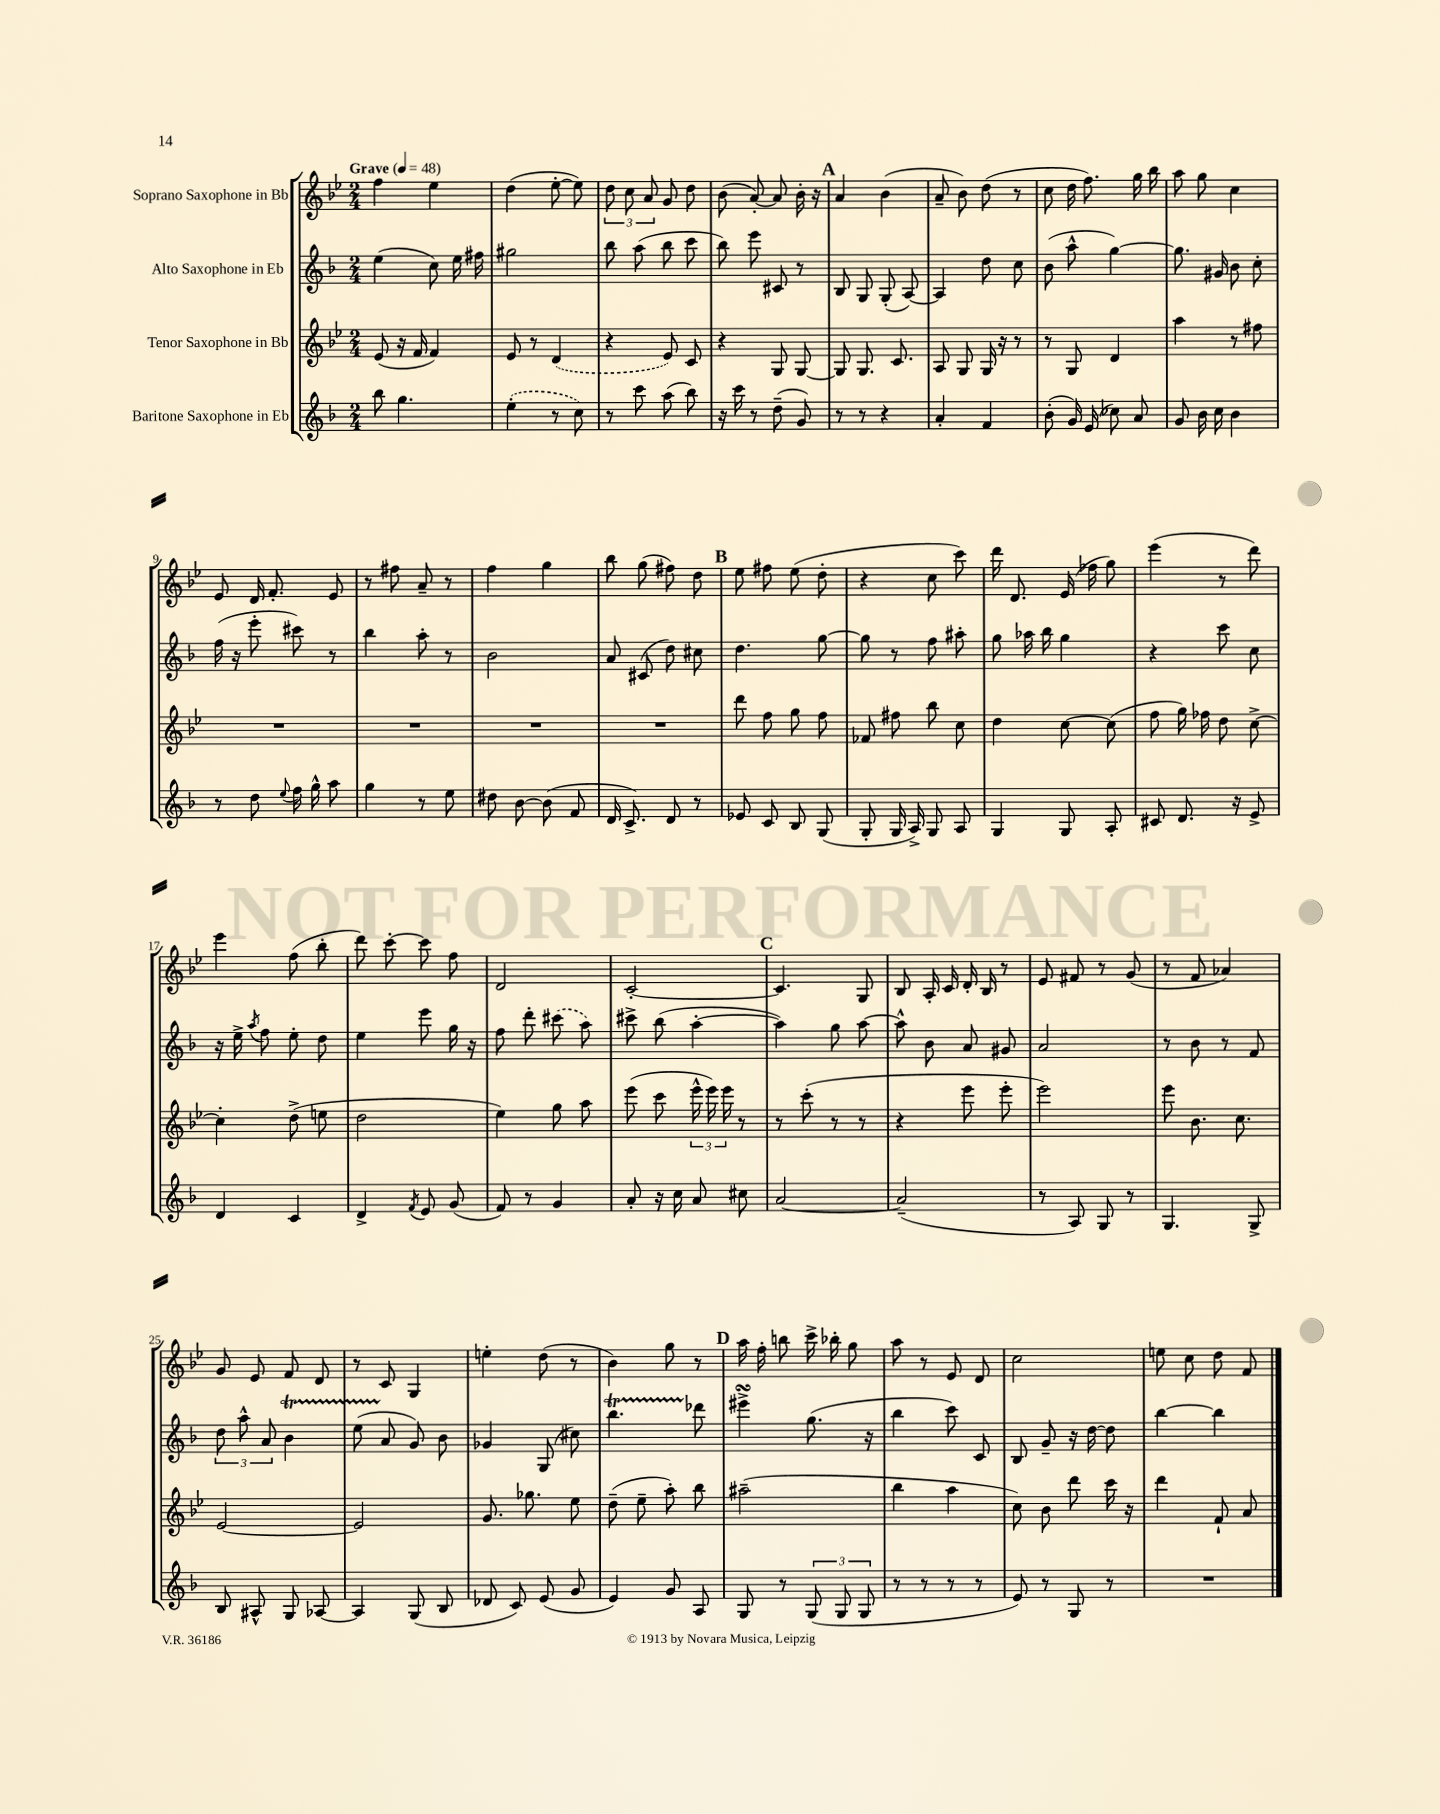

**kern	**kern	**kern	**kern
*staff4	*staff3	*staff2	*staff1
*clefG2	*clefG2	*clefG2	*clefG2
*k[b-]	*k[b-e-]	*k[b-]	*k[b-e-]
*M2/4	*M2/4	*M2/4	*M2/4
*MM48	*MM48	*MM48	*MM48
8bb-\	(8e-/	(4ee\	4ff\
4.gg\	16r	.	.
.	16f/	.	.
.	4f/)	8cc\)	4ee-\
.	.	16ee\	.
.	.	16ff#\	.
=	=	=	=
(4ee'\	8e-/	2gg#\	(4dd\
.	8r	.	.
8r	(4d/	.	[8ee-'\
8cc\)	.	.	8ee-\])
=	=	=	=
8r	4r	8bb-\	12dd\
.	.	.	12cc\
8ccc\	.	(8aa\	.
.	.	.	12a/
(8aa\	8e-/)	8bb-\	8g/
8bb-\)	8c/	8ccc\	8dd\
=	=	=	=
16r	4r	8bb-\)	(8b-\
16ccc\	.	.	.
8r	.	8eee\	[8a'/)
(8dd~\	8G/	8c#/	8a/]
8g/)	[8G/	8r	16b-'\
.	.	.	16r
=	=	=	=
8r	8G/]	8B-/	4a/
8r	8.G/	8G/	.
4r	.	(8G'/	(4b-\
.	8.c/	.	.
.	.	[8A/)	.
=	=	=	=
4a'/	8A/	4A/]	8a~/
.	8G/	.	8b-\)
4f/	16G/	8dd\	(8dd\
.	16r	.	.
.	8r	8cc\	8r
=	=	=	=
(8b-'\	8r	(8b-\	8cc\
16g/)	8G/	8aa^^\	16dd\
(16e/	.	.	8.ff\)
8cc-\)	4d/	[4gg\)	.
8a/	.	.	16gg\
.	.	.	16bb-\
=	=	=	=
8g/	4aa\	8.gg\]	8aa\
16b-\	.	.	8gg\
16cc\	.	16g#/	.
4b-\	8r	8b-\	4cc\
.	8ff#\	8cc'\	.
=	=	=	=
8r	2r	(16ff\	8e-/
.	.	16r	.
8dd\	.	8eee'\	16d/
.	.	.	8.f'/
8qqee/	.	.	.
16ff\	.	8ccc#\)	.
16gg^^\	.	.	.
8aa\	.	8r	8e-/
=	=	=	=
4gg\	2r	4bb-\	8r
.	.	.	8ff#\
8r	.	8aa'\	8a~/
8ee\	.	8r	8r
=	=	=	=
8dd#\	2r	2b-\	4ff\
[8b-\	.	.	.
(8b-\]	.	.	4gg\
8f/	.	.	.
=	=	=	=
16d/	2r	8a/	8bb-\
8.c^/)	.	.	.
.	.	(8c#/	(8gg\
8d/	.	8dd\)	8ff#\)
8r	.	8cc#\	8dd\
=	=	=	=
8e-/	8ddd\	4.dd\	8ee-\
8c/	8ff\	.	8ff#\
8B-/	8gg\	.	(8ee-\
(8G/	8ff\	[8gg\	8dd'\
=	=	=	=
8G'/	8f-/	8gg\]	4r
16G/	8ff#\	8r	.
16A^/)	.	.	.
8G/	8bb-\	8ff\	8cc\
8A/	8cc\	8aa#'\	8ccc\)
=	=	=	=
4G/	4dd\	8gg\	16ddd\
.	.	.	8.d/
.	.	16aa-\	.
.	.	16bb-\	.
8G/	[8cc\	4gg\	(16e-/
.	.	.	16ff-\
8A'/	(8cc\]	.	8gg\)
=	=	=	=
8c#/	8ff\	4r	(4eee-\
8.d/	16gg\)	.	.
.	16ff-\	.	.
.	8dd\	8ccc\	8r
16r	.	.	.
8e^/	[8cc^\	8cc\	8ddd\)
=	=	=	=
4d/	4cc'\]	16r	4eee-\
.	.	16ee^\	.
.	.	8qaa/	.
.	.	8ff\	.
4c/	(8dd^\	8ee'\	(8ff\
.	8ee\	8dd\	8bb-'\
=	=	=	=
4d^/	2dd\	4ee\	8ddd\)
.	.	.	[8ccc'\
8qf/	.	.	.
8e/	.	8eee\	8ccc\]
(8g/	.	16gg\	8ff\
.	.	16r	.
=	=	=	=
8f/)	4ee-\)	8ff\	2d/
8r	.	8ddd'\	.
4g/	8gg\	(8ccc#\	.
.	8aa\	8aa\)	.
=	=	=	=
8a'/	(8eee-\	8ccc#^\	[2c'/
16r	8ccc\	(8bb-\	.
16cc\	.	.	.
8a/	24eee-^^\	[4aa'\	.
.	24eee-\)	.	.
.	24eee-\	.	.
8cc#\	8r	.	.
=	=	=	=
[2a/	8r	4aa\])	4.c/]
.	(8ccc'\	.	.
.	8r	8gg\	.
.	8r	[8aa\	8G/
=	=	=	=
(2a~/]	4r	8aa^^\]	8B-/
.	.	8b-\	16A'/
.	.	.	16c/
.	8eee-\	8a/	16d'/
.	.	.	16B-/
.	8eee-'\	8g#/	8r
=	=	=	=
8r	2eee-\)	2a/	8e-/
8A/)	.	.	8f#/
8G/	.	.	8r
8r	.	.	(8g/
=	=	=	=
4.G/	8eee-\	8r	8r
.	8.b-\	8b-\	8f/
.	.	8r	4a-/)
.	8.cc\	.	.
8G^/	.	8f/	.
=	=	=	=
8B-/	[2e-/	12dd\	8g/
.	.	12aa^^\	.
8A#^^/	.	.	8e-/
.	.	12a/	.
8G/	.	4b-\	8f/
[8A-/	.	.	8d/
=	=	=	=
4A-/]	2e-/]	(8ee\	8r
.	.	8a/	8c/
(8G/	.	8g/)	4G/
8B-/	.	8b-\	.
=	=	=	=
8d-/	8.g/	4g-/	4ee'\
8c/)	.	.	.
.	8.gg-\	.	.
(8e/	.	(8G/	(8dd\
8g/	8ee-\	8cc#\)	8r
=	=	=	=
4e/)	(8dd~\	4.bb-\	4b-\)
.	8ee-~\	.	.
8g/	8aa'\)	.	8gg\
8A/	8bb-\	8ddd-\	8r
=	=	=	=
8G/	(2aa#~\	4eee#^\	16aa\
.	.	.	16ff'\
8r	.	.	8bb\
(12G/	.	(8.gg\	16ccc^\
.	.	.	16bb-'\
12G/	.	.	.
.	.	.	8gg\
12G/	.	.	.
.	.	16r	.
=	=	=	=
8r	4bb-\	4bb-\	8aa\
8r	.	.	8r
8r	4aa\	8ccc\)	8e-/
8r	.	8c/	8d/
=	=	=	=
8e/)	8cc\)	8B-/	2cc\
8r	8b-\	8g~/	.
8G/	8ddd\	16r	.
.	.	[16dd\	.
8r	16ccc\	8dd\]	.
.	16r	.	.
=	=	=	=
2r	4ddd\	[4bb-\	8ee\
.	.	.	8cc\
.	8f`/	4bb-\]	8dd\
.	8a/	.	8f/
==	==	==	==
*-	*-	*-	*-
